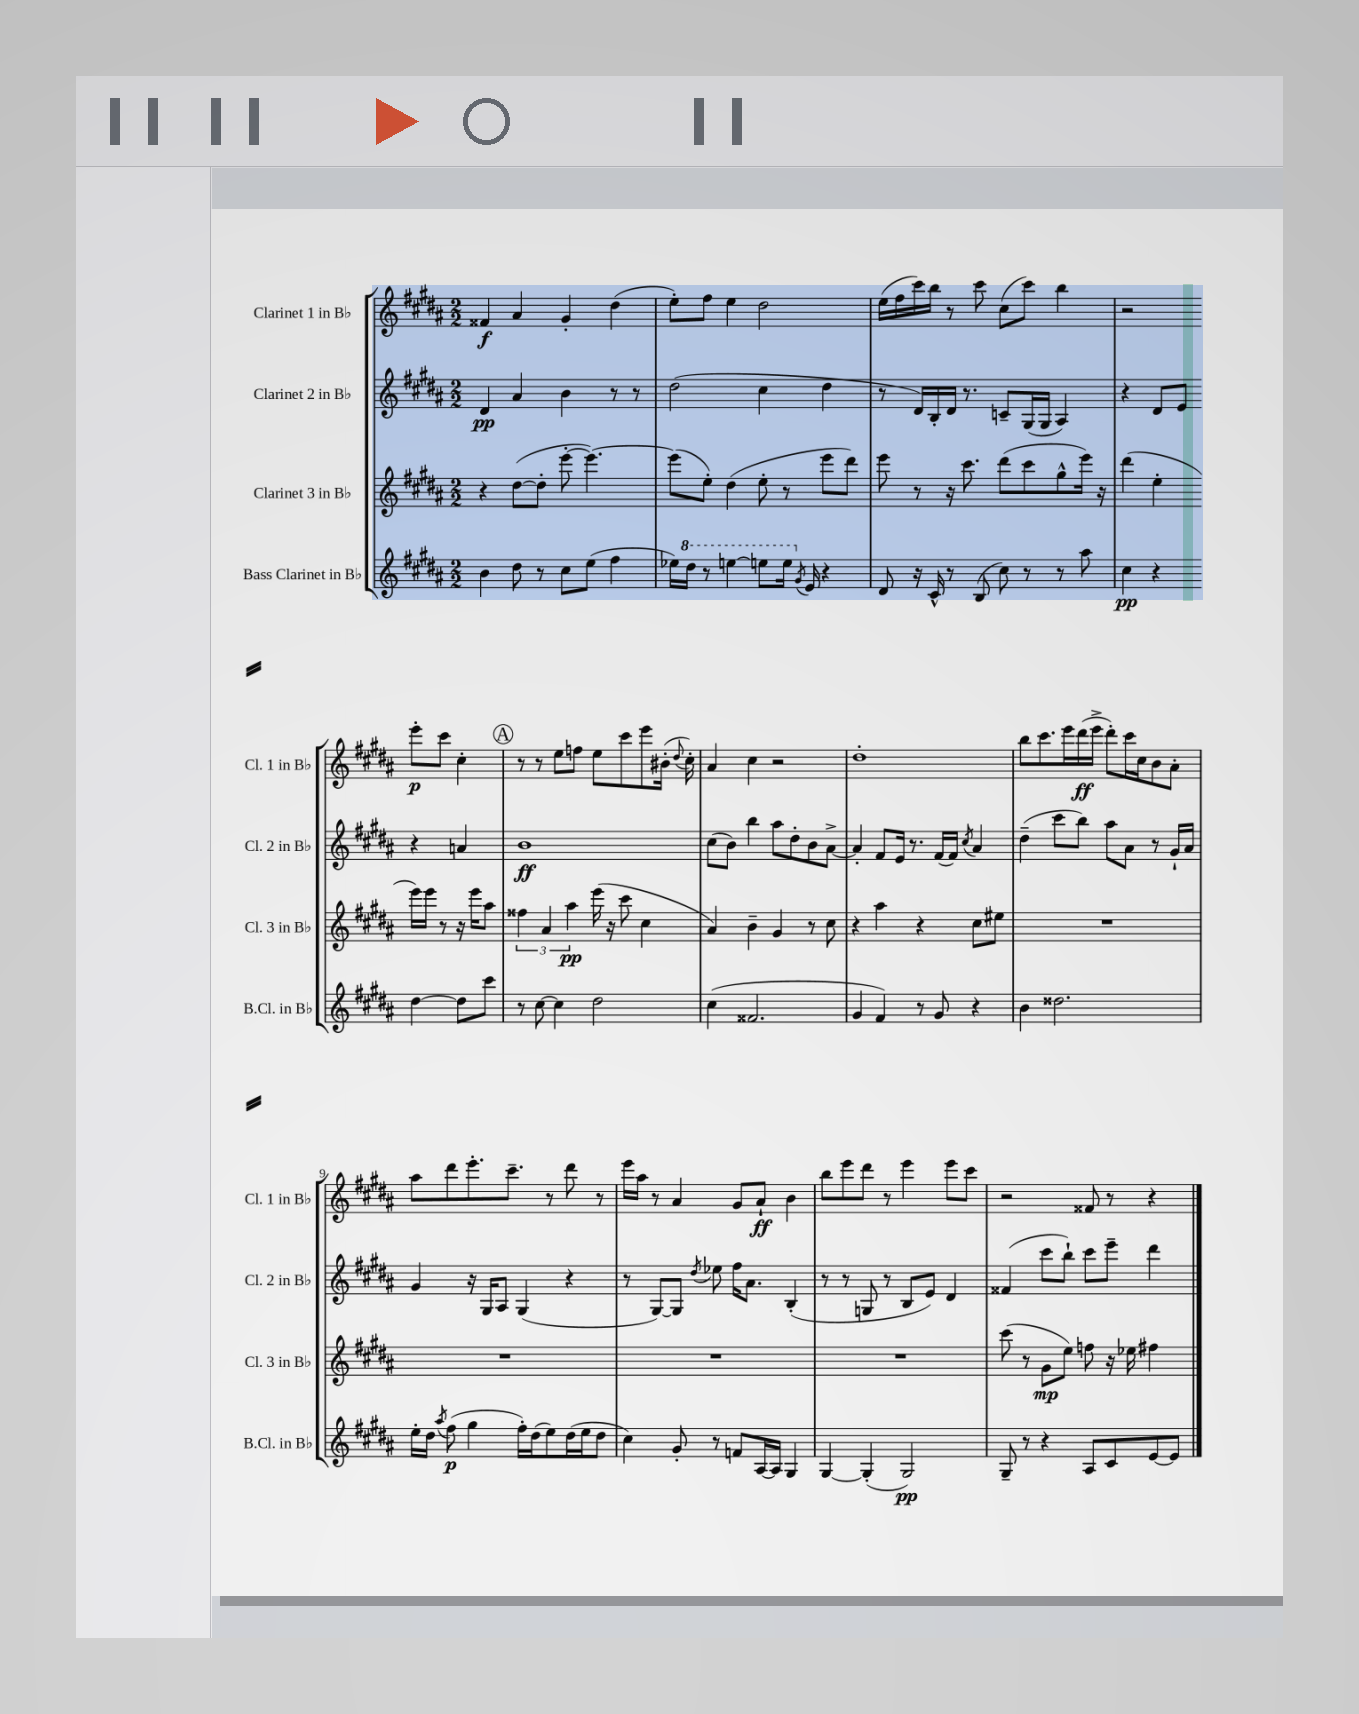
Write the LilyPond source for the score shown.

<<
\new StaffGroup <<
\new Staff = "s0" \with { instrumentName = "Clarinet 1 in Bb" shortInstrumentName = "Cl. 1 in Bb" } {
    \clef treble \key b \major \numericTimeSignature \time 2/2
    \autoBeamOff fisis'4\f ais'4 gis'4-. dis''4( |
    e''8[-.) fis''8] e''4 dis''2 |
    e''16[( fis''16 cis'''16) b''16] r8 cis'''8 cis''8[( cis'''8]) b''4 |
    r2 e'''8[-.\p cis'''8] cis''4-. |
    \mark \markup { \circle "A" } r8 r8 e''8[ f''8] e''8[ cis'''8 e'''8 bis'16]-.( \appoggiatura { dis''8 } cis''16-.) |
    ais'4 cis''4 r2 |
    dis''1-. |
    b''8[ cis'''8. e'''16 dis'''16\ff( e'''16]-> dis'''8[-.) cis'''16 cis''16 b'8 ais'8]-. |
    ais''8[ dis'''8 e'''8.-. cis'''8.]-- r8 dis'''8 r8 |
    e'''16[ ais''16] r8 ais'4 gis'8[ ais'8]-!\ff b'4 |
    b''8[ e'''8 dis'''8] r8 e'''4 e'''8[ cis'''8] |
    r2 fisis'8 r8 r4 \bar "|." |
}
\new Staff = "s1" \with { instrumentName = "Clarinet 2 in Bb" shortInstrumentName = "Cl. 2 in Bb" } {
    \clef treble \key b \major \numericTimeSignature \time 2/2
    \autoBeamOff dis'4\pp ais'4 b'4 r8 r8 |
    dis''2( cis''4 dis''4 |
    r8 dis'16[) b16-. dis'16] r8. c'8[-- gis16( gis16] ais4) |
    r4 dis'8[ e'8] r4 a'4 |
    \mark \markup { \circle "A" } b'1\ff |
    cis''8[( b'8]) b''4 ais''8[ dis''8-. b'8 ais'8]~-> |
    ais'4-. fis'8[ e'16] r8. fis'16[( fis'16]) \acciaccatura { cis''8 } ais'4 |
    dis''4--( cis'''8[ b''8]) ais''8[ ais'8] r8 gis'16[-! ais'16] |
    gis'4 r16 gis16[ ais8] gis4( r4 |
    r8 gis8[~) gis8] \acciaccatura { dis''8 } ees''8 fis''16[ ais'8.] b4-.( |
    r8 r8 g8 r8 b8[ e'8]) dis'4 |
    fisis'4( cis'''8[ b''8]-!) cis'''8[ e'''8]-- dis'''4 \bar "|." |
}
\new Staff = "s2" \with { instrumentName = "Clarinet 3 in Bb" shortInstrumentName = "Cl. 3 in Bb" } {
    \clef treble \key b \major \numericTimeSignature \time 2/2
    \autoBeamOff r4 dis''8[~( dis''8]-. e'''8~-. e'''4.~) |
    e'''8[( e''8]-.) dis''4( e''8-. r8 e'''8[ dis'''8]) |
    e'''8 r8 r16 cis'''8. dis'''8[( cis'''8 gis''8-^ e'''16]) r16 |
    dis'''4( e''4-. e'''16[) e'''16] r8 r16 e'''16[ ais''8] |
    \mark \markup { \circle "A" } \tuplet 3/2 { fisis''4 ais'4 ais''4\pp } e'''16( r16 cis'''8 cis''4 |
    ais'4) b'4-- gis'4 r8 cis''8 |
    r4 ais''4 r4 cis''8[ eis''8] |
    R1 |
    R1 |
    R1 |
    R1 |
    cis'''8( r8 gis'8[\mp e''8]) f''8 r16 ees''16 fis''4 \bar "|." |
}
\new Staff = "s3" \with { instrumentName = "Bass Clarinet in Bb" shortInstrumentName = "B.Cl. in Bb" } {
    \clef treble \key b \major \numericTimeSignature \time 2/2
    \autoBeamOff b'4 dis''8 r8 cis''8[ e''8]( fis''4 |
    ees''16[) \ottava #1 dis'''16] r8 e'''!4~ e'''!8[ e'''16] \ottava #0 \acciaccatura { gis'8 } e'16 r4 |
    dis'8 r16 cis'16-^ r8 b8( cis''8) r8 r8 ais''8 |
    cis''4\pp r4 dis''4~ dis''8[ cis'''8] |
    \mark \markup { \circle "A" } r8 cis''8~ cis''4 dis''2 |
    cis''4( fisis'2. |
    gis'4 fis'4) r8 gis'8 r4 |
    b'4 disis''2. |
    e''16[-. dis''16] \acciaccatura { ais''8 } fis''8\p( gis''4 fis''16[-.) dis''16( e''8) dis''16( e''16 dis''8] |
    cis''4) gis'8-. r8 f'8[ ais16~ ais16] gis4 |
    gis4~ gis4-.( gis2\pp) |
    gis8-- r8 r4 ais8[ cis'8 e'8~ e'8] \bar "|." |
}
>>
>>
